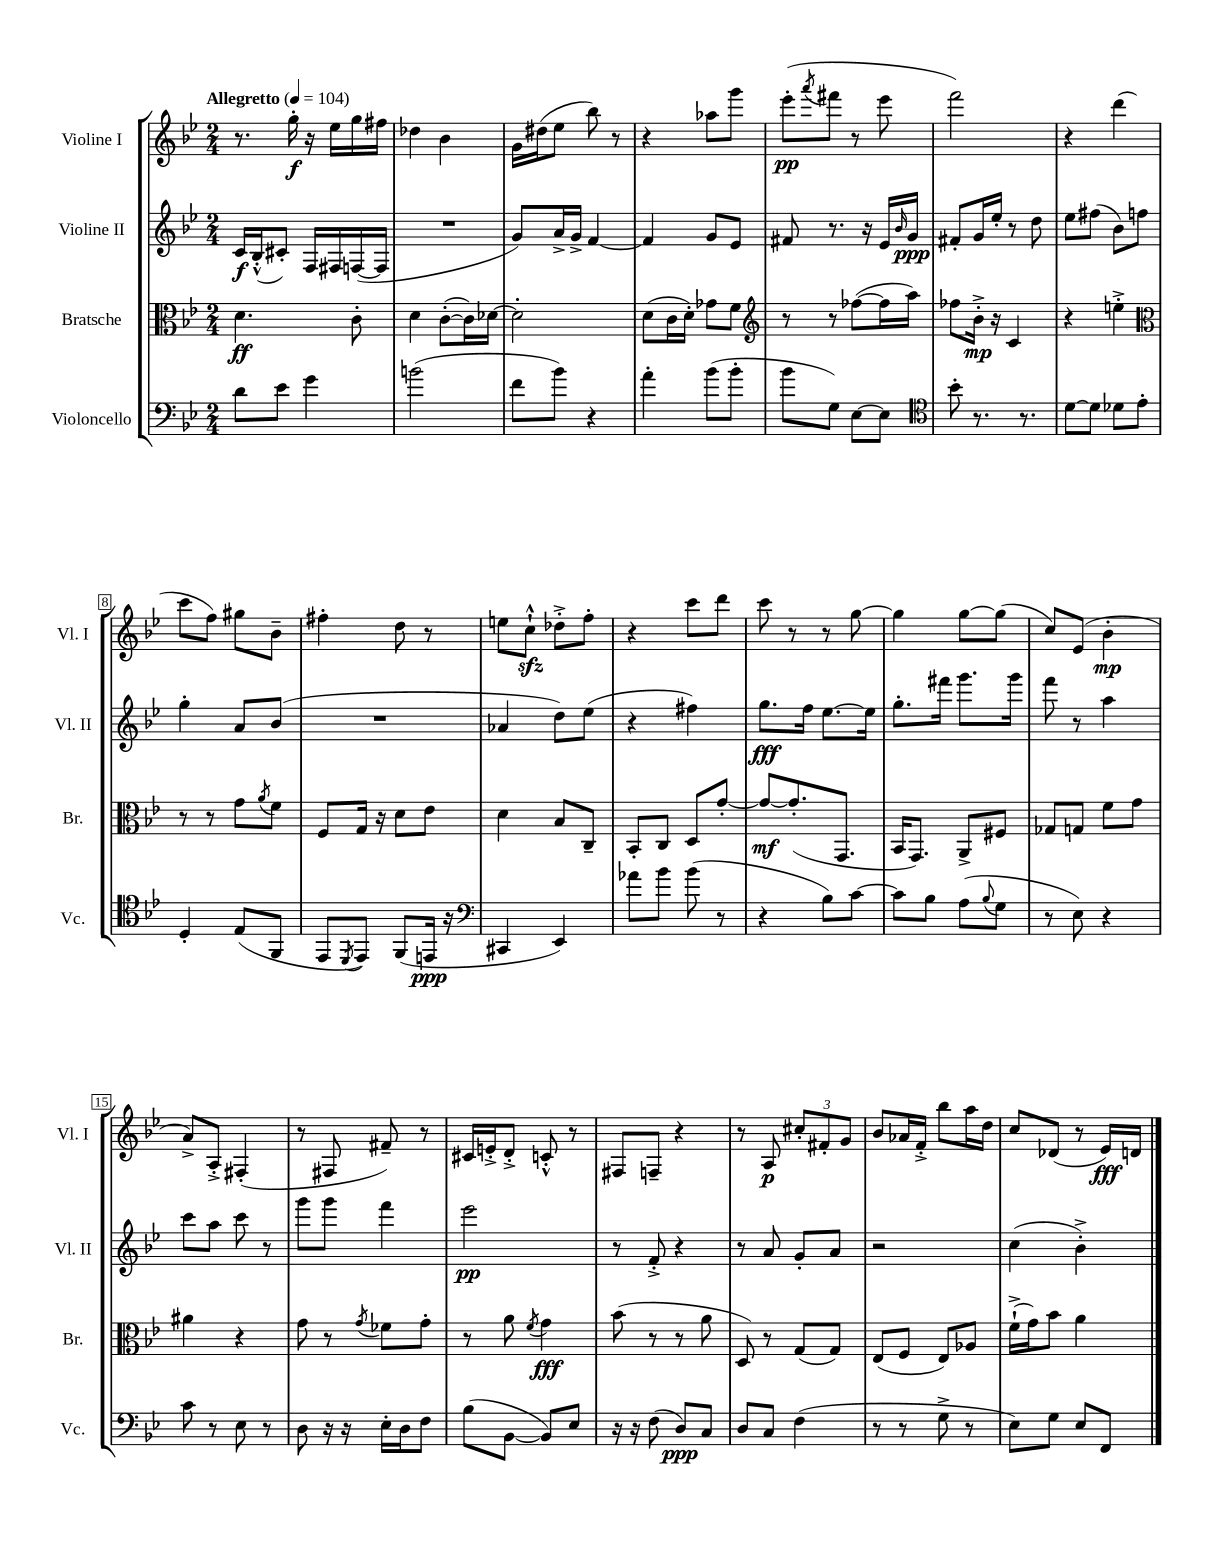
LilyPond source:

<<
\new StaffGroup <<
\new Staff = "s0" \with { instrumentName = "Violine I" shortInstrumentName = "Vl. I" } {
    \clef treble \key bes \major \numericTimeSignature \time 2/4 \tempo "Allegretto" 4 = 104
    r8. g''16-.\f r16 ees''16 g''16 fis''16 |
    des''4 bes'4 |
    g'16 dis''16( ees''8 bes''8) r8 |
    r4 aes''8 g'''8 |
    ees'''8-.\pp( \acciaccatura { a'''8 } fis'''8 r8 ees'''8 |
    f'''2) |
    r4 d'''4( |
    c'''8 f''8) gis''8 bes'8-- |
    fis''4-. d''8 r8 |
    e''8 c''8-!-^\sfz des''8-.-> f''8-. |
    r4 c'''8 d'''8 |
    c'''8 r8 r8 g''8~ |
    g''4 g''8~ g''8( |
    c''8) ees'8( bes'4-.\mp |
    a'8->) a8-.-> fis4-.( |
    r8 fis8 fis'8--) r8 |
    cis'16 e'16-.-> d'8-.-> c'8-.-^ r8 |
    fis8 f8-- r4 |
    r8 a8\p \tuplet 3/2 { cis''8-. fis'8-. g'8 } |
    bes'8 aes'16 f'16-.-> bes''8 a''16 d''16 |
    c''8 des'8( r8 ees'16\fff) d'16 \bar "|." |
}
\new Staff = "s1" \with { instrumentName = "Violine II" shortInstrumentName = "Vl. II" } {
    \clef treble \key bes \major \numericTimeSignature \time 2/4
    c'16\f bes16-.-^( cis'8-.) f16 fis16 f16~( f16 |
    R2 |
    g'8) a'16-> g'16-> f'4~ |
    f'4 g'8 ees'8 |
    fis'8 r8. r16 ees'16 \grace { bes'16 } g'16\ppp |
    fis'8-. g'16 ees''16-. r8 d''8 |
    ees''8 fis''8( bes'8) f''8 |
    g''4-. a'8 bes'8( |
    R2 |
    aes'4 d''8) ees''8( |
    r4 fis''4) |
    g''8.\fff f''16 ees''8.~ ees''16 |
    g''8.-. fis'''16 g'''8. g'''16 |
    f'''8 r8 a''4 |
    c'''8 a''8 c'''8 r8 |
    g'''8 g'''8 f'''4 |
    ees'''2\pp |
    r8 f'8-.-> r4 |
    r8 a'8 g'8-. a'8 |
    r2 |
    c''4( bes'4-.->) \bar "|." |
}
\new Staff = "s2" \with { instrumentName = "Bratsche" shortInstrumentName = "Br." } {
    \clef alto \key bes \major \numericTimeSignature \time 2/4
    d'4.\ff c'8-. |
    d'4 c'8~-.( c'16) des'16~ |
    des'2-. |
    d'8( c'16 d'16-.) ges'8 f'8 |
    \clef treble r8 r8 fes''8~( fes''16 a''16) |
    fes''8 bes'16-.->\mp r16 c'4 |
    r4 e''4-.-> |
    \clef alto r8 r8 g'8 \acciaccatura { a'8 } f'8 |
    f8 g16 r16 d'8 ees'8 |
    d'4 bes8 c8-- |
    bes,8-. c8 d8 g'8~-. |
    g'8~\mf g'8.-.( g,8. |
    bes,16 g,8.) a,8-> fis8 |
    ges8 g8 f'8 g'8 |
    ais'4 r4 |
    g'8 r8 \acciaccatura { g'8 } fes'8 g'8-. |
    r8 a'8 \acciaccatura { f'8 } g'4\fff |
    bes'8( r8 r8 a'8 |
    d8) r8 g8( g8) |
    ees8( f8 ees8) aes8 |
    f'16-!->( g'16) bes'8 a'4 \bar "|." |
}
\new Staff = "s3" \with { instrumentName = "Violoncello" shortInstrumentName = "Vc." } {
    \clef bass \key bes \major \numericTimeSignature \time 2/4
    d'8 ees'8 g'4 |
    b'2( |
    f'8 bes'8) r4 |
    a'4-. bes'8( bes'8-. |
    bes'8 g8) ees8~ ees8 |
    \clef tenor bes'8-. r8. r8. |
    d'8~ d'8 des'8 ees'8-. |
    d4-. ees8( f,8 |
    ees,8 \acciaccatura { d,8 } ees,8) f,8( e,16\ppp r16 |
    \clef bass cis,4 ees,4) |
    aes'8 bes'8 bes'8( r8 |
    r4 bes8) c'8~ |
    c'8 bes8 a8( \appoggiatura { bes8 } g8 |
    r8 ees8) r4 |
    c'8 r8 ees8 r8 |
    d8 r16 r16 ees16-. d16 f8 |
    bes8( bes,8~ bes,8) ees8 |
    r16 r16 f8( d8\ppp) c8 |
    d8 c8 f4( |
    r8 r8 g8-> r8 |
    ees8) g8 ees8 f,8 \bar "|." |
}
>>
>>
\layout { \context { \Score \override BarNumber.stencil = #(make-stencil-boxer 0.1 0.3 ly:text-interface::print) } }
